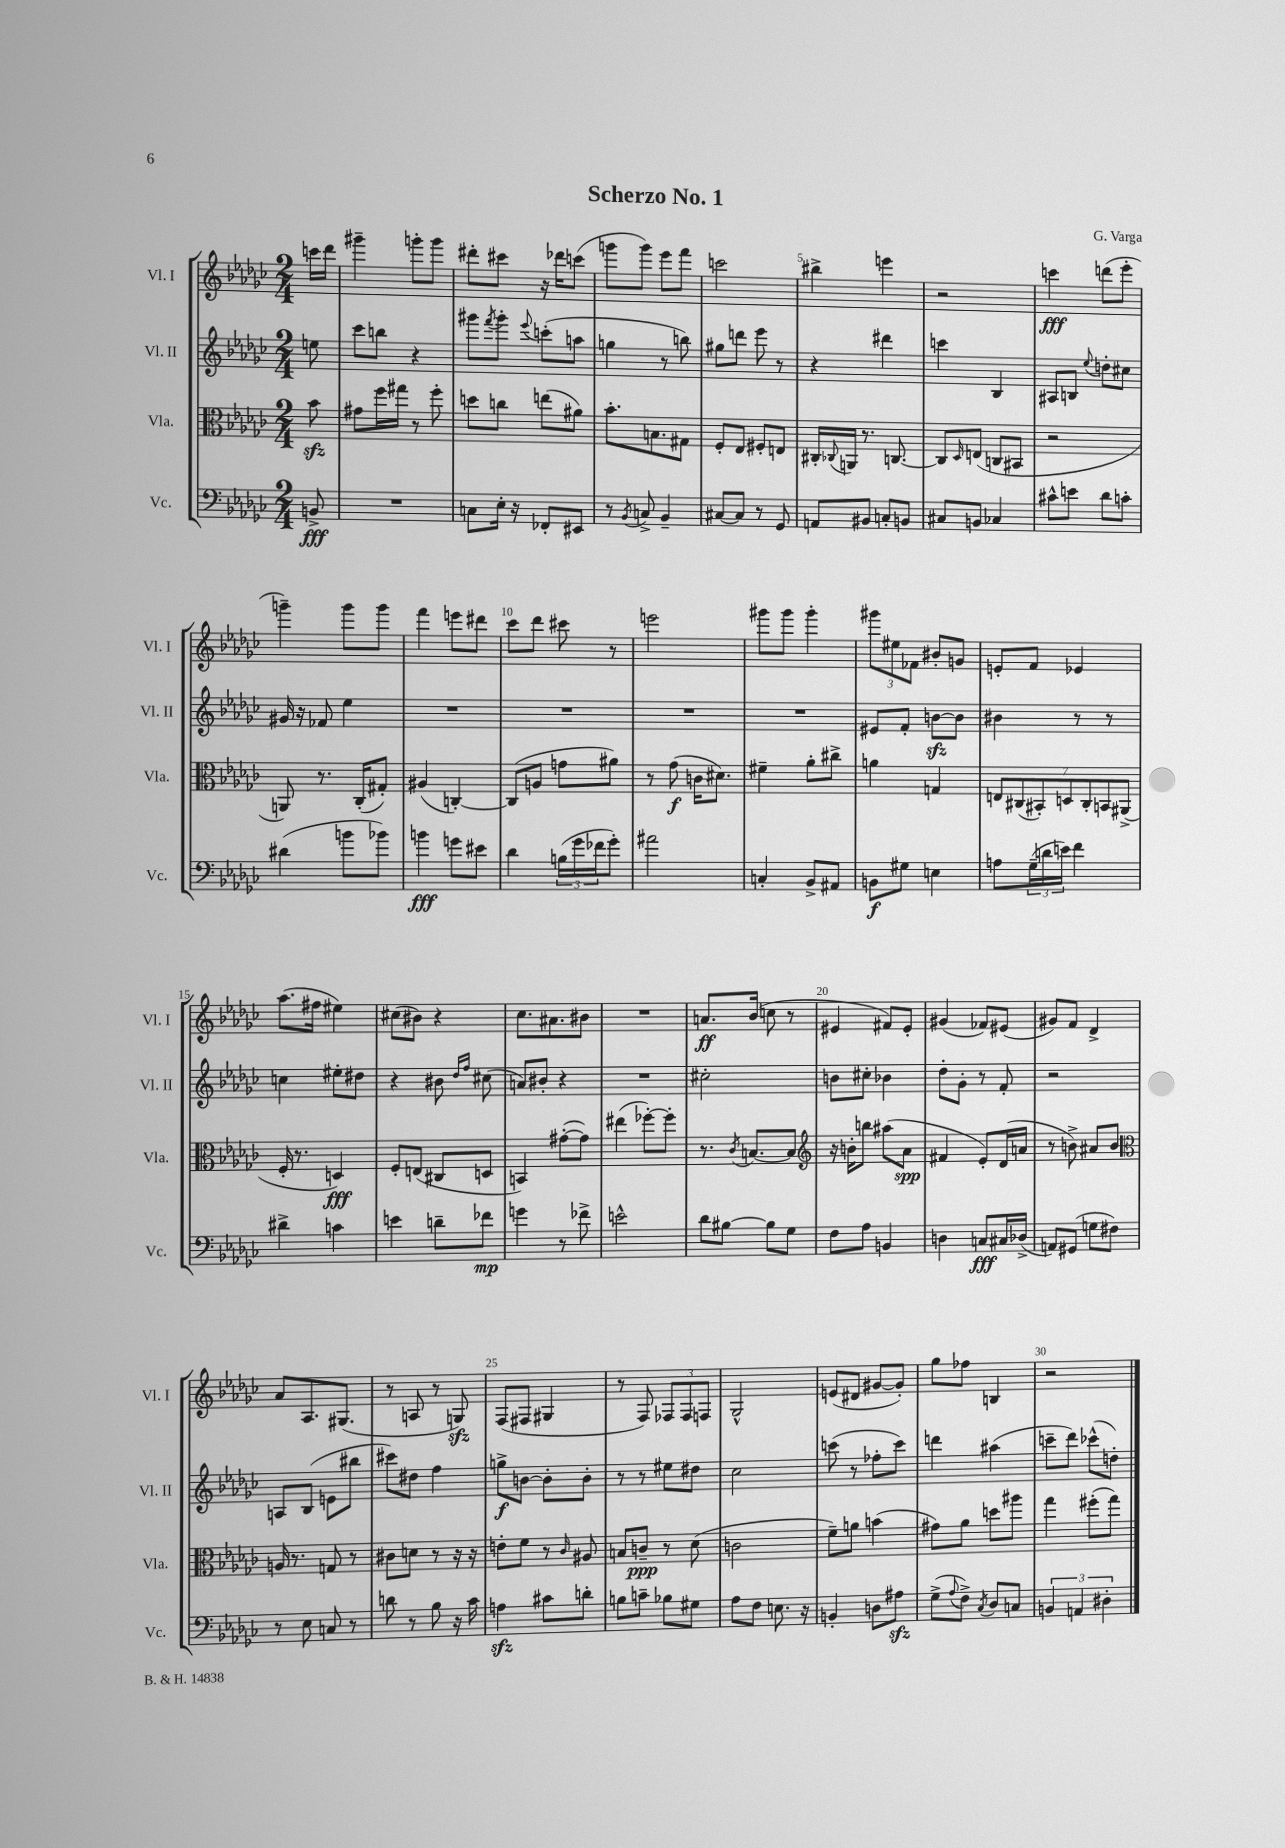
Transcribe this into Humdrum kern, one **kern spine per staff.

**kern	**dynam	**kern	**dynam	**kern	**dynam	**kern	**dynam
*part4	*part4	*part3	*part3	*part2	*part2	*part1	*part1
*staff4	*staff4	*staff3	*staff3	*staff2	*staff2	*staff1	*staff1
*I"Vc.	*	*I"Vla.	*	*I"Vl. II	*	*I"Vl. I	*
*I'Vc.	*	*I'Vla.	*	*I'Vl. II	*	*I'Vl. I	*
*clefF4	*	*clefC3	*	*clefG2	*	*clefG2	*
*k[b-e-a-d-g-c-]	*	*k[b-e-a-d-g-c-]	*	*k[b-e-a-d-g-c-]	*	*k[b-e-a-d-g-c-]	*
*M2/4	*	*M2/4	*	*M2/4	*	*M2/4	*
=	=	=	=	=	=	=	=
8BBn^/	fff	8b-zz\	.	8een\	.	16cccn\LL	.
.	.	.	.	.	.	16ddd-\JJ	.
=1	=1	=1	=1	=1	=1	=1	=1
2r	.	8g#X\L	.	8ccc-\L	.	4ggg#X~\	.
.	.	16ff\L	.	8bbn\J	.	.	.
.	.	16gg#X\JJ	.	.	.	.	.
.	.	8r	.	4r	.	8gggn'\L	.
.	.	8ff'\	.	.	.	8ggg\J	.
=2	=2	=2	=2	=2	=2	=2	=2
8Cn\L	.	8ddn\L	.	8ggg#X\L	.	8ddd#X'\L	.
.	.	.	.	8qfff/	.	.	.
16E-'\Jk	.	8ccn\J	.	8ggg#'\J	.	8ccc#X\J	.
16r	.	.	.	.	.	.	.
.	.	.	.	8qqeee-/	.	.	.
8FF-X'/L	.	(8een\L	.	(8cccn'\L	.	16r	.
.	.	.	.	.	.	16ddd-X\KL	.
8EE#X/J	.	8a#X\J)	.	8aan\J	.	(8cccn\J	.
=3	=3	=3	=3	=3	=3	=3	=3
8r	.	8.b-'\L	.	4ggn\	.	8gggn\L	.
8qBB-/	.	.	.	.	.	.	.
8Cn^/	.	.	.	.	.	8ggg\J)	.
.	.	8.Bn\	.	.	.	.	.
4BB-~/	.	.	.	8r	.	8eee-\L	.
.	.	8G#X\J	.	8bbn\)	.	8fff\J	.
=4	=4	=4	=4	=4	=4	=4	=4
[8C#X/L	.	8F'/L	.	8gg#X\L	.	2cccn\	.
8C#/J]	.	8E-/J	.	8dddn\J	.	.	.
8r	.	8F#X'/L	.	8eee-\	.	.	.
8GG-/	.	8En/J	.	8r	.	.	.
=5	=5	=5	=5	=5	=5	=5	=5
8AAn/L	.	16C#X'/LL	.	4r	.	4bb#X^\	.
.	.	8qqC-X/	.	.	.	.	.
.	.	16AAn/JJ	.	.	.	.	.
8BB#X/J	.	8.r	.	.	.	.	.
8Cn'/L	.	.	.	4ddd#X\	.	4eeen\	.
.	.	[8.Cn/	.	.	.	.	.
8BBn/J	.	.	.	.	.	.	.
=6	=6	=6	=6	=6	=6	=6	=6
8C#X/L	.	8C/L]	.	4cccn\	.	2r	.
.	.	16qqD-/	.	.	.	.	.
8BBn/J	.	(8En/J	.	.	.	.	.
4C-X/	.	8Cn/L	.	4B-/	.	.	.
.	.	8BB#X/J	.	.	.	.	.
=7	=7	=7	=7	=7	=7	=7	=7
8c#X^^\L	.	2r	.	8A#X/L	.	4cccn\	fff
8en\J	.	.	.	8Bn/J	.	.	.
.	.	.	.	8qqee-/	.	.	.
8d-\L	.	.	.	8ddn'\L	.	(8dddn\L	.
8cn'\J	.	.	.	8cc#X\J	.	8eee-'\J	.
!!LO:LB:g=z
=8	=8	=8	=8	=8	=8	=8	=8
(4d#X\	.	8AAn/)	.	16g#X/	.	4gggn~\)	.
.	.	.	.	16r	.	.	.
.	.	8.r	.	8f-X/	.	.	.
8bn\L	.	.	.	4ee-\	.	8ggg\L	.
.	.	(16C-'/KL	.	.	.	.	.
8b-X\J)	.	8G#X'/J)	.	.	.	8ggg\J	.
=9	=9	=9	=9	=9	=9	=9	=9
4bn\	fff	(4A#X/	.	2r	.	4fff\	.
8gn\L	.	[4Cn'/)	.	.	.	8eeen\L	.
8e#X\J	.	.	.	.	.	8ddd#X\J	.
=10	=10	=10	=10	=10	=10	=10	=10
4d-\	.	(8C/L]	.	2r	.	8ccc-\L	.
.	.	8An/J	.	.	.	8ddd-\J	.
(24Bn\LL	.	8gn\L	.	.	.	8ccc#X\	.
24g-\	.	.	.	.	.	.	.
24f-X\J	.	.	.	.	.	.	.
8g-'\J)	.	8a#X\J)	.	.	.	8r	.
=11	=11	=11	=11	=11	=11	=11	=11
2a#X\	.	8r	.	2r	.	2eeen\	.
.	.	(8g-\	f	.	.	.	.
.	.	16cn\KL	.	.	.	.	.
.	.	8.d#X\J)	.	.	.	.	.
=12	=12	=12	=12	=12	=12	=12	=12
4Cn'/	.	4f#X~\	.	2r	.	8ggg#X\L	.
.	.	.	.	.	.	8ggg#\J	.
8BB-^/L	.	8a-'\L	.	.	.	4ggg#'\	.
8AA#X/J	.	8cc#X^\J	.	.	.	.	.
=13	=13	=13	=13	=13	=13	=13	=13
8BBn\L	f	4an\	.	8e#X/L	.	12ggg#X\L	.
.	.	.	.	.	.	12ee#X\	.
8G#X\J	.	.	.	8f'/J	.	.	.
.	.	.	.	.	.	12f-X\J	.
4En\	.	4Gn/	.	[8bnzz\L	.	8b#X'/L	.
.	.	.	.	8b\J]	.	8gn/J	.
=14	=14	=14	=14	=14	=14	=14	=14
8An\L	.	14En/L	.	4b#X\	.	8en'/L	.
.	.	(14C#X/	.	.	.	.	.
(24G-~\L	.	.	.	.	.	8f/J	.
.	.	14BB#X'/)	.	.	.	.	.
24dn\	.	.	.	.	.	.	.
24en\JJ)	.	.	.	.	.	.	.
.	.	14Dn/	.	.	.	.	.
4f\	.	.	.	8r	.	4e-X/	.
.	.	14C#'/	.	.	.	.	.
.	.	14BBn/	.	.	.	.	.
.	.	.	.	8r	.	.	.
.	.	(14AA#X^/J	.	.	.	.	.
!!LO:LB:g=z
=15	=15	=15	=15	=15	=15	=15	=15
4d#X^\	.	16F'/	.	4ccn\	.	(8.aa-\L	.
.	.	8.r	.	.	.	.	.
.	.	.	.	.	.	16ff#X\Jk	.
4cn\	.	4Dn/)	fff	8ee#X'\L	.	4ee#X\)	.
.	.	.	.	8dd#X\J	.	.	.
=16	=16	=16	=16	=16	=16	=16	=16
4en\	.	8F'/L	.	4r	.	(8cc#X\L	.
.	.	(8En/J	.	.	.	8b#X\J)	.
8dn~\L	.	8C#X/L	.	8b#X\	.	4r	.
.	.	.	.	16qqdd-/LL	.	.	.
.	.	.	.	16qqff/JJ	.	.	.
8f-X\J	mp	8Dn/J	.	(8cc#X\	.	.	.
=17	=17	=17	=17	=17	=17	=17	=17
4gn\	.	4BBn/)	.	8an/L)	.	8.cc-\L	.
.	.	.	.	8b#X'/J	.	.	.
.	.	.	.	.	.	8.a#X\	.
8r	.	([8g#X'\L	.	4r	.	.	.
8f-X^\	.	8g#\J])	.	.	.	8b#X\J	.
=18	=18	=18	=18	=18	=18	=18	=18
2en^^\	.	(4ee#X\	.	2r	.	2r	.
.	.	[8ff-X'\L)	.	.	.	.	.
.	.	8ff-'\J]	.	.	.	.	.
=19	=19	=19	=19	=19	=19	=19	=19
8d-\L	.	8.r	.	2cc#X'\	.	8.an/L	ff
[8B#X\J	.	.	.	.	.	.	.
.	.	8qc-/	.	.	.	.	.
.	.	[8.Bn/L	.	.	.	(16b-/Jk	.
8B#\L]	.	.	.	.	.	8ccn\	.
8G-\J	.	8B/J]	.	.	.	8r	.
=20	=20	=20	=20	=20	=20	=20	=20
*	*	*clefG2	*	*	*	*	*
8F\L	.	16r	.	8bn\L	.	4e#X/	.
.	.	16bn'\KL	.	.	.	.	.
8A-\J	.	8bbn\J	.	8cc#X'\J	.	.	.
4BBn/	.	(8aa#X\L	.	4b-X\	.	8f#X/L)	.
.	.	8a-\J	spp	.	.	8e#'/J	.
=21	=21	=21	=21	=21	=21	=21	=21
4Dn\	.	4f#X/	.	8dd-'\L	.	(4g#X/	.
.	.	.	.	8g-'\J	.	.	.
8Cn/L	fff	8e-'/L)	.	8r	.	8f-X/L)	.
16C#X/L	.	(16d-/L	.	8f'/	.	(8e#X/J	.
(16D-X^/JJ	.	16an/JJ	.	.	.	.	.
=22	=22	=22	=22	=22	=22	=22	=22
8AAn/L)	.	8r	.	2r	.	8g#X/L)	.
(8GG#X/J	.	8bn^\)	.	.	.	8f/J	.
8Gn\L	.	8a#X/L	.	.	.	4d-^/	.
8F#X\J)	.	8b/J	.	.	.	.	.
!!LO:LB:g=z
=23	=23	=23	=23	=23	=23	=23	=23
*	*	*clefC3	*	*	*	*	*
8r	.	16An/	.	8An/L	.	8a-/L	.
.	.	8.r	.	.	.	.	.
8E-\	.	.	.	(8B-/J	.	8.A-/	.
8Cn/	.	8Gn/	.	8en\L	.	.	.
.	.	.	.	.	.	(8.G#X/J	.
8r	.	8r	.	8bb#X\J	.	.	.
=24	=24	=24	=24	=24	=24	=24	=24
8dn\	.	8c#X\L	.	8ccc#X\L)	.	8r	.
8r	.	8dn\J	.	8dd#X\J	.	8An/	.
8B-\	.	8r	.	4ff\	.	8r	.
16r	.	16r	.	.	.	8Gnzz/)	.
16c-\	.	16r	.	.	.	.	.
=25	=25	=25	=25	=25	=25	=25	=25
4Anzz\	.	8en'\L	.	8ggn^\L	f	(8F/L	.
.	.	8f\J	.	[8bn\J	.	8F#X/J	.
8c#X\L	.	8r	.	8b'\L]	.	4G#X/	.
.	.	16qqc-/	.	.	.	.	.
8dn'\J	.	8A#X/	.	8b'\J	.	.	.
=26	=26	=26	=26	=26	=26	=26	=26
8Bn\L	.	8Bn/L	.	8r	.	8r	.
8cn~\J	.	8cn~/J	ppp	8r	.	8F/)	.
8B-X\L	.	8r	.	8ee#X\L	.	12F-X/L	.
.	.	.	.	.	.	12F-/	.
8G#X\J	.	(8d-\	.	8dd#X\J	.	.	.
.	.	.	.	.	.	12Fn/J	.
=27	=27	=27	=27	=27	=27	=27	=27
8A-\L	.	2cn\	.	2cc-\	.	2G-^^/	.
8F\J	.	.	.	.	.	.	.
8.En\	.	.	.	.	.	.	.
16r	.	.	.	.	.	.	.
=28	=28	=28	=28	=28	=28	=28	=28
4BBn'/	.	8f~\L)	.	(8cccn\	.	(8en/L	.
.	.	8an\J	.	8r	.	8d#X/J	.
8Dn\L	.	(4bn\	.	8ff-X'\L	.	[8g#X/L	.
8A#Xzz\J	.	.	.	8ccc\J)	.	8g#'/J])	.
=29	=29	=29	=29	=29	=29	=29	=29
(8G-^\L	.	8g#X\L)	.	4dddn\	.	8gg-\L	.
8qqA-/	.	.	.	.	.	.	.
8F^\J)	.	8a-\J	.	.	.	8ff-X\J	.
8qC-/	.	.	.	.	.	.	.
8D-/L	.	8ddn\L	.	(4aa#X\	.	4Bn/	.
8Cn/J	.	8aa#X\J	.	.	.	.	.
=30	=30	=30	=30	=30	=30	=30	=30
6BBn/	.	4gg-\	.	8cccn~\L	.	2r	.
.	.	.	.	8ddd-\J)	.	.	.
6AAn/	.	.	.	.	.	.	.
.	.	(8ff#X'\L	.	(8ccc-X^^\L	.	.	.
6D#X'\	.	.	.	.	.	.	.
.	.	8gg-\J)	.	8ddn'\J)	.	.	.
==	==	==	==	==	==	==	==
*-	*-	*-	*-	*-	*-	*-	*-
